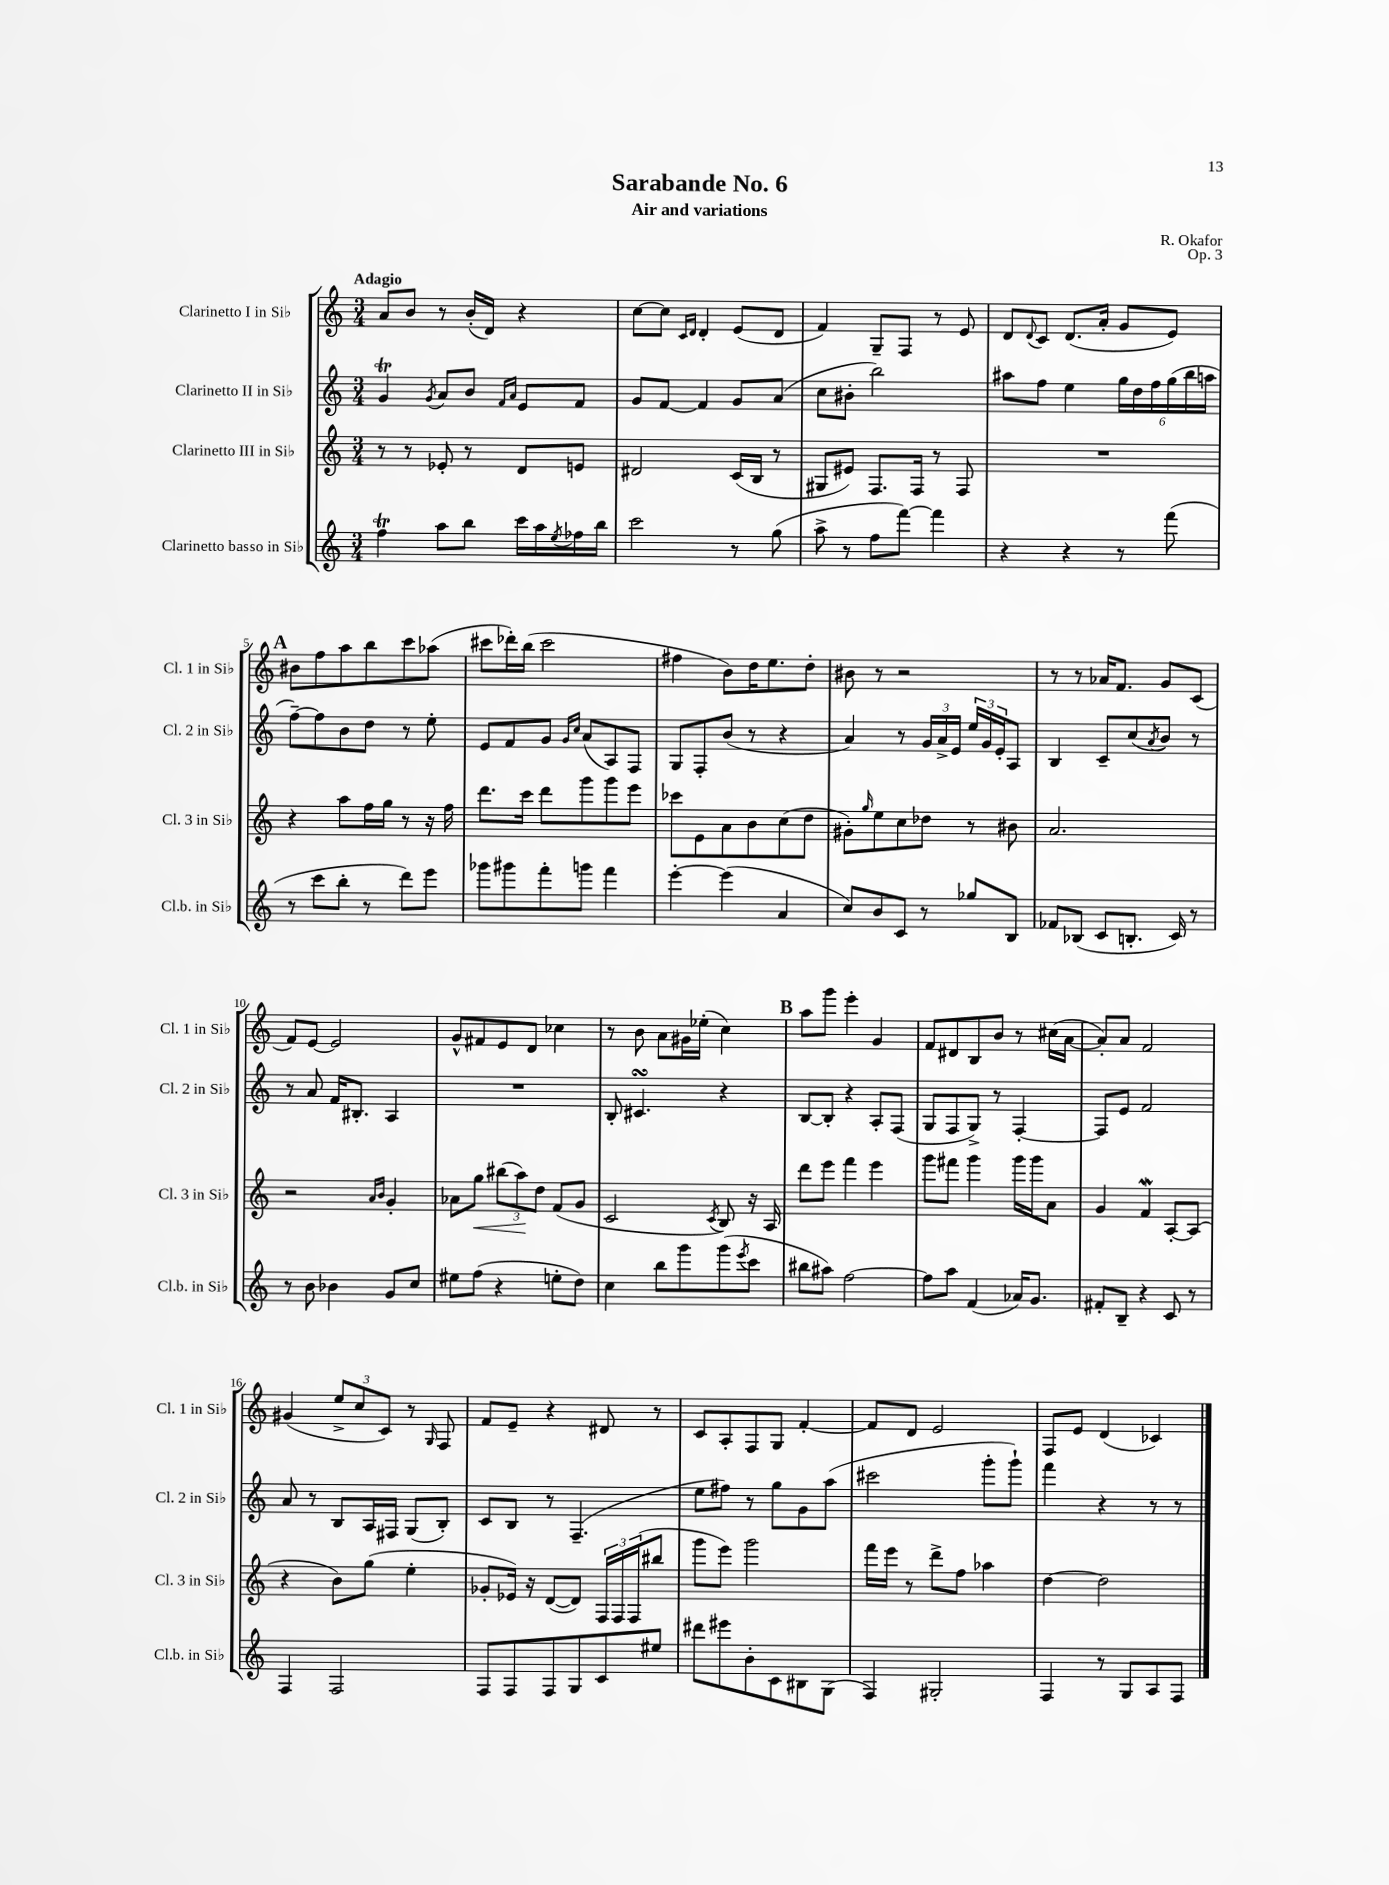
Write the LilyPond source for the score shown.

\header { title = "Sarabande No. 6" composer = "R. Okafor" subtitle = "Air and variations" opus = "Op. 3" }
<<
\new StaffGroup <<
\new Staff = "s0" \with { instrumentName = "Clarinetto I in Sib" shortInstrumentName = "Cl. 1 in Sib" } {
    \clef treble \key c \major \numericTimeSignature \time 3/4 \tempo "Adagio"
    a'8 b'8 r8 b'16-.( d'16) r4 |
    c''8~ c''8 \grace { c'16 d'16 } d'4-. e'8( d'8 |
    f'4) g8-- f8 r8 e'8 |
    d'8 \appoggiatura { d'8 } c'8 d'8.( a'16-. g'8 e'8) |
    \mark \markup { \bold "A" } bis'8 f''8 a''8 b''8 c'''8 aes''8( |
    cis'''8 des'''16-.) b''16( cis'''2 |
    fis''4 b'8) d''16 e''8. d''8-. |
    bis'8 r8 r2 |
    r8 r8 aes'16 f'8. g'8 c'8( |
    f'8) e'8~ e'2 |
    g'8-^ fis'8 e'8 d'8 ces''4 |
    r8 b'8 a'8 gis'16 ees''16-.( c''4) |
    \mark \markup { \bold "B" } a''8 g'''8 e'''4-. g'4 |
    f'8 dis'8 b8 b'8 r8 cis''16( a'16~ |
    a'8-.) a'8 f'2 |
    gis'4( \tuplet 3/2 { e''8-> c''8 c'8) } r8 \grace { g16 } f8 |
    f'8 e'8-- r4 dis'8 r8 |
    c'8 a8-. f8 g8 f'4~-. |
    f'8 d'8 e'2 |
    f8 e'8 d'4( ces'4) \bar "|." |
}
\new Staff = "s1" \with { instrumentName = "Clarinetto II in Sib" shortInstrumentName = "Cl. 2 in Sib" } {
    \clef treble \key c \major \numericTimeSignature \time 3/4
    g'4\trill \acciaccatura { g'8 } a'8 b'8 \grace { f'16 a'16 } e'8 f'8 |
    g'8 f'8~ f'4 g'8 a'8( |
    c''8 bis'8-. b''2) |
    ais''8 f''8 e''4 \tuplet 6/4 { g''16 d''16 f''16 g''16( b''16 a''16 } |
    \mark \markup { \bold "A" } f''8~--) f''8 b'8 d''8 r8 e''8-. |
    e'8 f'8 g'8 \grace { g'16 c''16 } a'8( a8) f8 |
    g8 f8-. b'8( r8 r4 |
    a'4) r8 \tuplet 3/2 { g'16 a'16-> e'16 } \tuplet 3/2 { e''16 g'16 e'16-. } a8 |
    b4 c'8-- c''8( \acciaccatura { a'8 } b'8) r8 |
    r8 a'8 f'16 bis8.-. a4 |
    R2. |
    b8-. cis'4.\turn r4 |
    \mark \markup { \bold "B" } b8~ b8-. r4 a8-. f8( |
    g8 f8 g8->) r8 f4~-. |
    f8 e'8 f'2 |
    a'8 r8 b8 a16 fis16 g8( b8-.) |
    c'8 b8 r8 f4.--( |
    e''8 fis''8) r8 g''8 g'8 a''8( |
    cis'''2 g'''8-. g'''8-!) |
    f'''4 r4 r8 r8 \bar "|." |
}
\new Staff = "s2" \with { instrumentName = "Clarinetto III in Sib" shortInstrumentName = "Cl. 3 in Sib" } {
    \clef treble \key c \major \numericTimeSignature \time 3/4
    r8 r8 ees'8-. r8 d'8 e'8 |
    dis'2 c'16( b16 r8 |
    gis8 eis'8) f8. f16 r8 f8 |
    R2. |
    \mark \markup { \bold "A" } r4 a''8 f''16 g''16 r8 r16 f''16 |
    d'''8. c'''16 d'''8 g'''8 g'''8 e'''8 |
    ces'''8 e'8 a'8 b'8 c''8( d''8 |
    gis'8-.) \grace { g''16 } e''8 c''8 des''8 r8 bis'8 |
    a'2. |
    r2 \grace { a'16 b'16 } g'4-. |
    aes'8 g''8\< \tuplet 3/2 { bis''8( a''8\!) d''8 } f'8( g'8 |
    c'2 \acciaccatura { c'8 } b8) r16 a16 |
    \mark \markup { \bold "B" } d'''8 e'''8 f'''4 e'''4 |
    g'''8 fis'''8 g'''4 g'''16 g'''16 a'8 |
    g'4 f'4\mordent a8~-. a8( |
    r4 b'8) g''8( e''4-. |
    ges'8-. ees'16) r16 d'8~( d'8) \tuplet 3/2 { f16 f16 f16( } bis''8 |
    g'''8 e'''8) g'''2 |
    f'''16 e'''16 r8 d'''8-> f''8 aes''4 |
    d''4~ d''2 \bar "|." |
}
\new Staff = "s3" \with { instrumentName = "Clarinetto basso in Sib" shortInstrumentName = "Cl.b. in Sib" } {
    \clef treble \key c \major \numericTimeSignature \time 3/4
    f''4\trill a''8 b''8 c'''16 a''16 \acciaccatura { e''8 } fes''16 b''16 |
    c'''2 r8 g''8( |
    a''8-> r8 f''8 f'''8~) f'''4 |
    r4 r4 r8 f'''8( |
    \mark \markup { \bold "A" } r8 c'''8 b''8-. r8 d'''8) e'''8 |
    ges'''8 gis'''8 f'''8-. g'''8 f'''4 |
    e'''4~-. e'''4( a'4 |
    c''8) b'8 c'8 r8 ges''8 b8 |
    fes'8 bes8( c'8 b8.-. c'16) r8 |
    r8 b'8 bes'4 g'8 c''8 |
    eis''8 f''8( r4 e''8-. d''8) |
    c''4 b''8 g'''8 g'''8( \acciaccatura { e'''8 } c'''8 |
    \mark \markup { \bold "B" } bis''8 ais''8) f''2~ |
    f''8 a''8 f'4( aes'16) g'8. |
    fis'8-. b8-- r4 c'8 r8 |
    f4 f2 |
    f8 f8 f8 g8 c'8 eis''8 |
    dis'''8 eis'''8 b'8-. c'8 bis8 g8( |
    f4) gis2-. |
    f4 r8 g8 a8 f8 \bar "|." |
}
>>
>>
